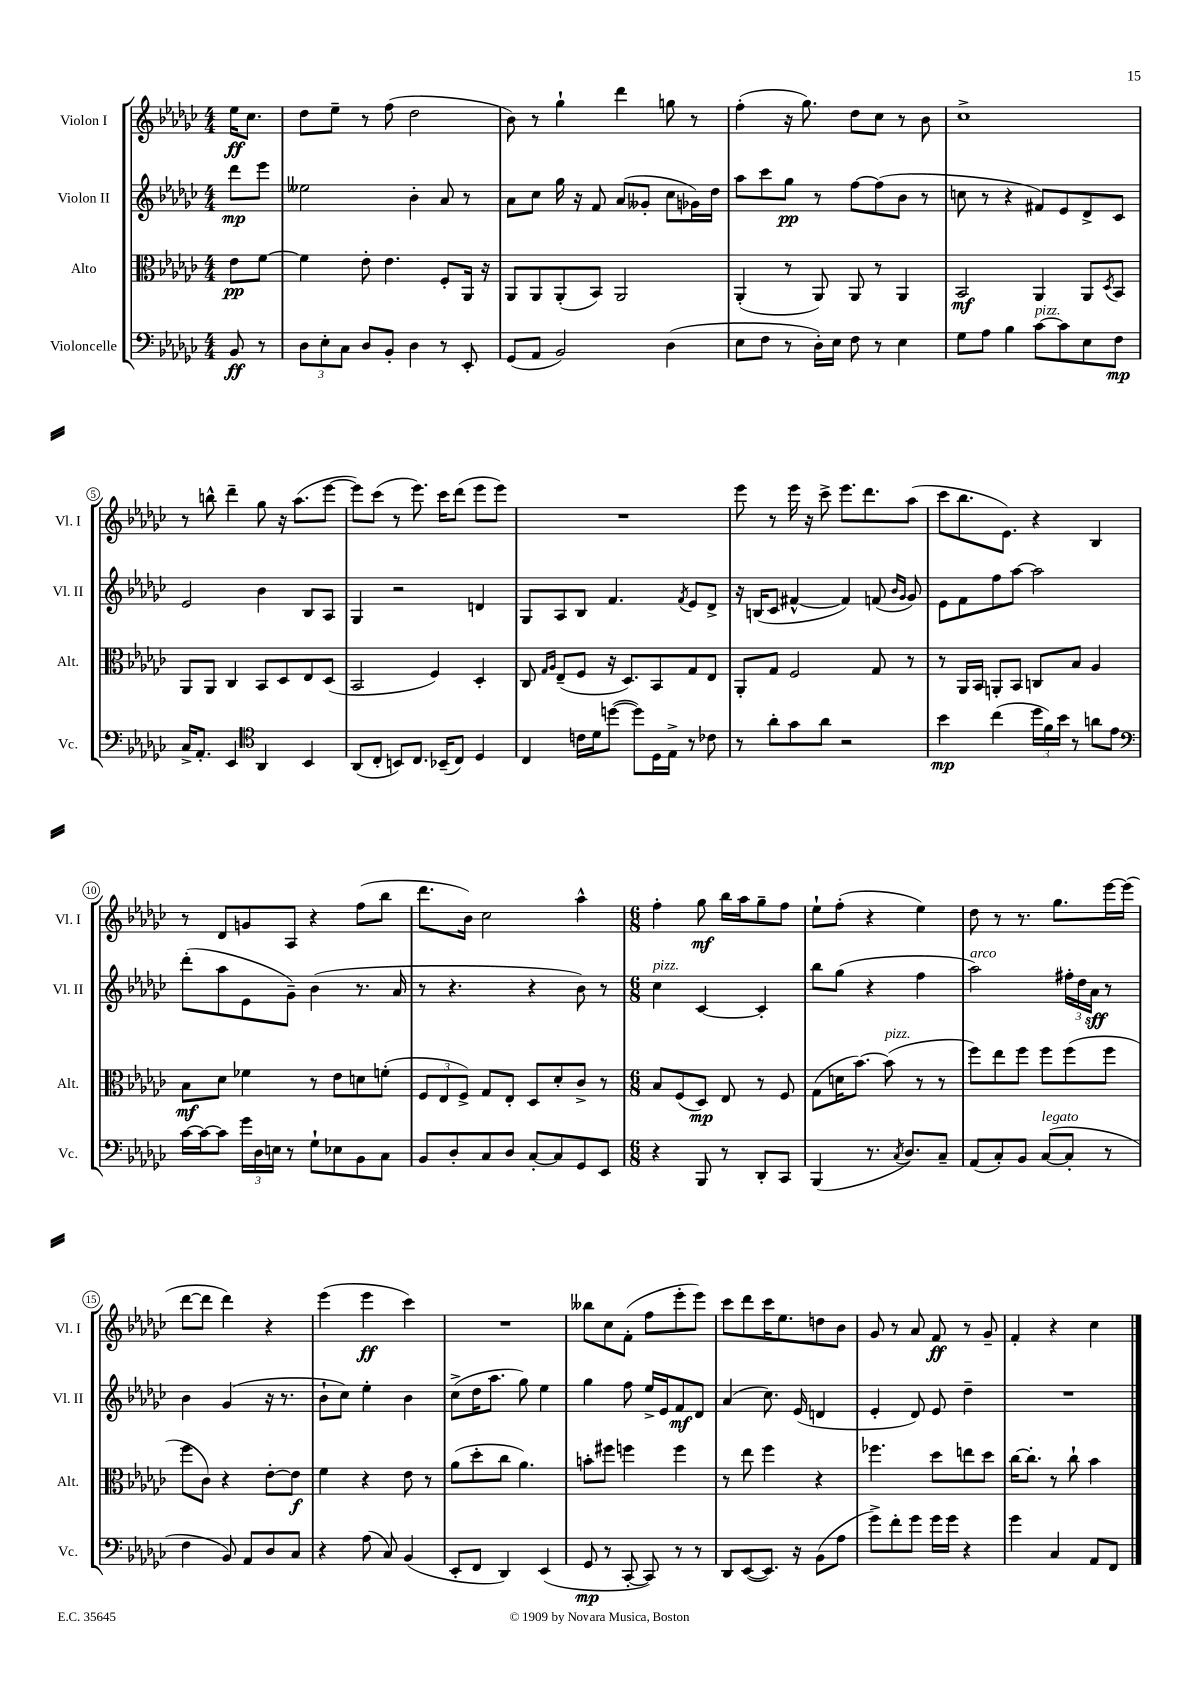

**kern	**kern	**kern	**kern
*staff4	*staff3	*staff2	*staff1
*clefF4	*clefC3	*clefG2	*clefG2
*k[b-e-a-d-g-c-]	*k[b-e-a-d-g-c-]	*k[b-e-a-d-g-c-]	*k[b-e-a-d-g-c-]
*M4/4	*M4/4	*M4/4	*M4/4
8BB-	8e-	8ddd-	16ee-
.	.	.	8.cc-
8r	[8f	8eee-	.
=	=	=	=
12D-	4f]	2ee--	8dd-
12E-'	.	.	.
.	.	.	8ee-~
12C-	.	.	.
8D-	8e-'	.	8r
8BB-'	4.e-	.	(8ff
4D-	.	4b-'	2dd-
8r	8F'	8a-	.
8EE-'	16AA-	8r	.
.	16r	.	.
=	=	=	=
(8GG-	8AA-	8a-	8b-)
8AA-	8AA-	8cc-	8r
2BB-)	(8AA-'	16gg-	4gg-`
.	.	16r	.
.	8BB-)	8f	.
.	2AA-	(8a-	4ddd-
.	.	8g--'	.
(4D-	.	8cc-	8gg
.	.	16g-)	8r
.	.	16dd-	.
=	=	=	=
8E-	(4AA-'	8aa-	(4ff'
8F	.	8ccc-	.
8r	8r	8gg-	16r
.	.	.	8.gg-)
16D-')	8AA-)	8r	.
16E-	.	.	.
8F	8AA-	[8ff	8dd-
8r	8r	(8ff]	8cc-
4E-	4AA-	8b-	8r
.	.	8r	8b-
=	=	=	=
8G-	2BB-	8cc	1cc-^
8A-	.	8r	.
4B-	.	4r	.
[8c-	4AA-	8f#)	.
8c-]	.	8e-	.
8E-	8AA-	8d-^	.
.	8qD-	.	.
8F	8BB-	8c-	.
=	=	=	=
16C-^	8AA-	2e-	8r
8.AA-'	.	.	.
.	8AA-	.	8bb^^
4EE-	4C-	.	4ddd-~
*clefC4	*	*	*
4AA-	8BB-	4b-	8gg-
.	8D-	.	16r
.	.	.	(8.aa-
4BB-	8E-	8B-	.
.	(8D-	8A-	[8eee-
=	=	=	=
(8AA-	2BB-	4G-	8eee-])
8C-'	.	.	(8ccc-
8BB)	.	2r	8r
8.C-	.	.	8.eee-)
.	4F)	.	.
(16BB-~	.	.	16ccc-
8C-)	.	.	(8ddd-
4D-	4D-'	4d	8eee-
.	.	.	8eee-)
=	=	=	=
4C-	8C-	8G-	1r
.	16qqG-	.	.
.	16qqA-	.	.
.	(8E-~	8A-	.
16c	8F	8B-	.
16d-	.	.	.
([8dd	16r	4.f	.
.	8.D-)	.	.
8dd])	.	.	.
16D-	8BB-	.	.
16E-^	.	.	.
.	.	8qf	.
8r	8G-	8e-	.
8c-	8E-	8d-^	.
=	=	=	=
8r	8AA-'	16r	8eee-
.	.	(16B	.
8a-'	8G-	8c-	8r
8g-	2F	[4f#^^	16eee-
.	.	.	16r
8a-	.	.	8ccc-^
2r	.	4f#])	8.eee-
.	.	.	8.ddd-
.	8G-	(8f	.
.	.	16qqb-	.
.	.	16qqg-	.
.	8r	8g-)	(8aa-
=	=	=	=
4b-	8r	8e-	8ccc-
.	16AA-	8f	8.bb-
.	16BB-	.	.
(4cc-	8AA'	8ff	.
.	.	.	8.e-)
.	8BB-	[8aa-	.
24dd-	8C	2aa-]	4r
24f)	.	.	.
24b-	.	.	.
8r	8B-	.	.
8a	4A-	.	4B-
8e-	.	.	.
=	=	=	=
*clefF4	*	*	*
[16c-	8B-	(8ddd-'	8r
16c-_	.	.	.
8c-]	8d-	8aa-	8d-
24g-	4f-	8e-	8g
24D-	.	.	.
24E	.	.	.
8r	.	8g-~)	8A-
8G-`	8r	(4b-	4r
8E-	8e-	.	.
8BB-	8d	8.r	(8ff
8C-	(8f'	.	8bb-
.	.	16a-	.
=	=	=	=
8BB-	12F	8r	8.ddd-
.	12E-	.	.
8D-'	.	4.r	.
.	12F^)	.	.
.	.	.	16b-)
8C-	8G-	.	2cc-
8D-	8E-'	.	.
[8C-'	8D-	4r	.
8C-]	8d-'	.	.
8GG-	8c-^	8b-)	4aa-^^
8EE-	8r	8r	.
=	=	=	=
*M6/8	*M6/8	*M6/8	*M6/8
4r	8B-	4cc-	4ff'
.	(8F	.	.
8BBB-	8D-)	[4c-	8gg-
8r	8E-	.	16bb-
.	.	.	16aa-
8DD-'	8r	4c-']	8gg-~
8CC-	8F	.	8ff
=	=	=	=
(4BBB-	(8G-	8bb-	8ee-`
.	16d	(8gg-	(8ff'
.	[8.b-)	.	.
8.r	.	4r	4r
.	(8b-]	.	.
8qC-	.	.	.
8.D-)	.	.	.
.	8r	4ff	4ee-)
8C-~	8r	.	.
=	=	=	=
(8AA-	8ff)	2aa-)	8dd-
8C-')	8ee-	.	8r
8BB-	8ff	.	8.r
([8C-	8ff	.	.
.	.	.	8.gg-
8C-']	(8ff	24ff#'	.
.	.	24dd-	.
.	.	24a-	.
8r	8ff	8r	[16eee-
.	.	.	(16eee-]
=	=	=	=
4F	8ff	4b-	[8ddd-
.	8c-)	.	8ddd-]
8BB-)	4r	(4g-	4ddd-)
8AA-	.	.	.
8D-	[8e-'	16r	4r
.	.	8.r	.
8C-	8e-]	.	.
=	=	=	=
4r	4f	8b-`	(4eee-
.	.	8cc-)	.
(8A-	4r	4ee-'	4eee-
8C-)	.	.	.
(4BB-	8e-	4b-	4ccc-)
.	8r	.	.
=	=	=	=
8EE-'	(8a-	(8cc-^	2.r
8FF	8dd-'	16dd-	.
.	.	8.aa-	.
4DD-)	8cc-	.	.
.	4.a-)	8gg-)	.
(4EE-	.	4ee-	.
=	=	=	=
8GG-	8b'	4gg-	8bb--
8r	8ff#	.	8cc-
[8CC-'	4ff	8ff	(8f'
8CC-])	.	16ee-^	8ff
.	.	16e-	.
8r	4ff	8f	8eee-'
8r	.	8d-	8eee-)
=	=	=	=
8DD-	8r	(4a-	8ccc-
([8EE-	8ee-	.	8ddd-
8.EE-])	4ff	8.cc-)	16ccc-
.	.	.	8.ee-
16r	.	(16e-	.
(8BB-	4r	4d	8dd
8A-	.	.	8b-
=	=	=	=
8g-^)	4.ff-	4e-'	8g-
8f'	.	.	8r
8g-	.	8d-)	8a-
16g-	8dd-	8e-	8f
16g-	.	.	.
4r	8ee	4dd-~	8r
.	8dd-	.	8g-~
=	=	=	=
4g-	[16cc-	2.r	4f'
.	8.cc-']	.	.
4C-	8r	.	4r
.	8cc-`	.	.
8AA-	4b-	.	4cc-
8FF	.	.	.
==	==	==	==
*-	*-	*-	*-
